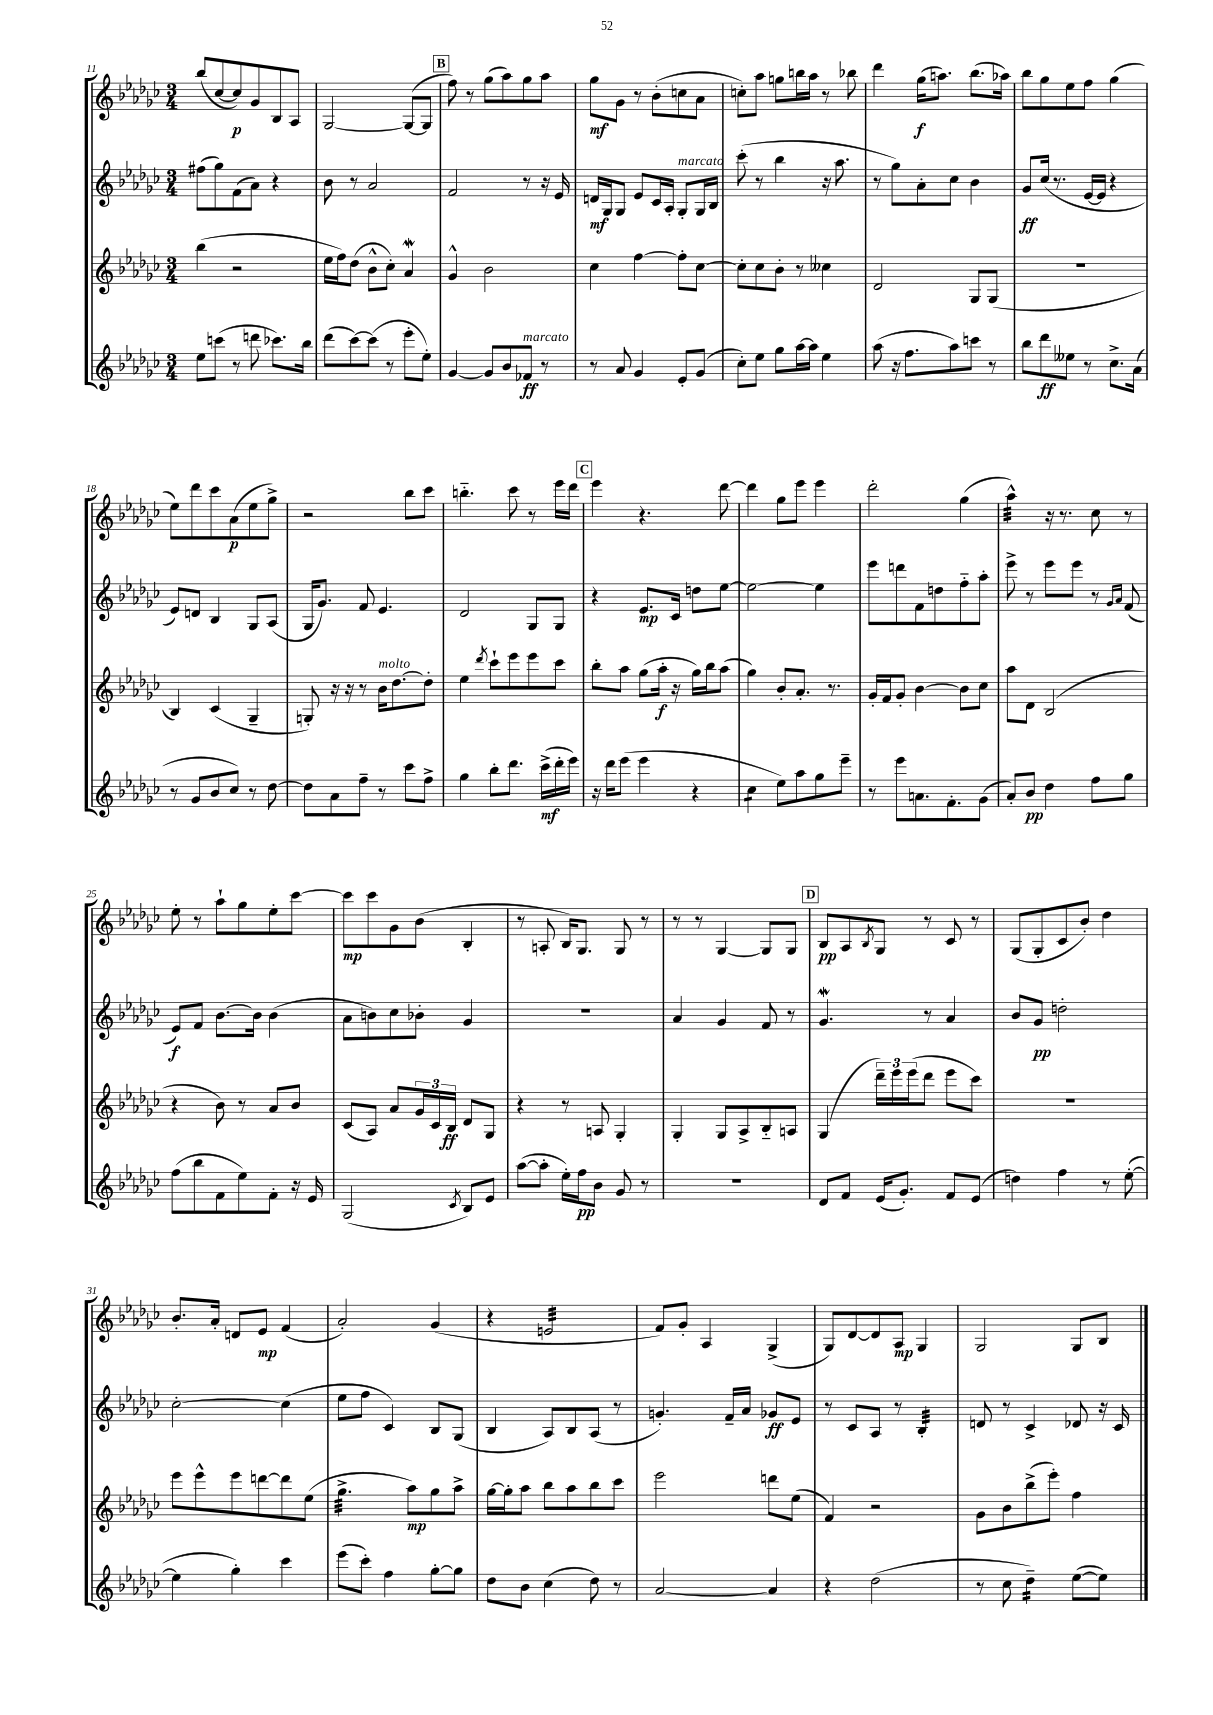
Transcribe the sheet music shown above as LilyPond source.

<<
\new StaffGroup <<
\new Staff = "s0" {
    \clef treble \key ges \major \numericTimeSignature \time 3/4
    bes''8( ces''8~ ces''8\p) ges'8 bes8 aes8 |
    ges2~ ges8~( ges8 |
    \mark \markup { \box "B" } f''8) r8 ges''8( aes''8) ges''8 aes''8 |
    ges''8\mf ges'8 r8 bes'8-.( c''8 aes'8 |
    c''8-.) aes''8 g''8 b''16 aes''16 r8 bes''8 |
    des'''4 ges''16\f( a''8.) bes''8.( aes''16) |
    bes''8 ges''8 ees''8 f''8 ges''4( |
    ees''8) des'''8 ces'''8 aes'8\p( ees''8 ges''8->) |
    r2 bes''8 ces'''8 |
    b''4.-_ ces'''8 r8 ees'''16 des'''16 |
    \mark \markup { \box "C" } ees'''4 r4. des'''8~ |
    des'''4 ges''8 ees'''8 ees'''4 |
    des'''2-. ges''4( |
    aes''4:32-^) r16 r8. ces''8 r8 |
    ees''8-. r8 aes''8-! ges''8 ees''8-. ces'''8~ |
    ces'''8\mp ces'''8 ges'8 bes'8( bes4-. |
    r8 a8-. bes16) ges8. ges8 r8 |
    r8 r8 ges4~ ges8 ges8 |
    \mark \markup { \box "D" } bes8\pp aes8 \acciaccatura { bes8 } ges8 r8 ces'8 r8 |
    ges8( ges8-. ces'8 bes'8-.) des''4 |
    bes'8.-. aes'16-. d'8 ees'8\mp f'4( |
    aes'2-.) ges'4( |
    r4 e'2:32 |
    f'8) ges'8-. aes4 ges4->( |
    ges8) des'8~ des'8 aes8\mp ges4 |
    ges2 ges8 bes8 \bar "|." |
}
\new Staff = "s1" {
    \clef treble \key ges \major \numericTimeSignature \time 3/4
    fis''8( ges''8) f'8( aes'8) r4 |
    bes'8 r8 aes'2 |
    \mark \markup { \box "B" } f'2 r8 r16 ees'16 |
    d'16\mf ges16 ges8 ees'8 ces'16 aes16-. ges8-.^\markup { \italic "marcato" } ges16 bes16 |
    ces'''8-.( r8 bes''4 r16 aes''8. |
    r8 ges''8) aes'8-. ces''8 bes'4 |
    ges'8\ff ces''16( r8. ees'16~ ees'16 r4 |
    ees'8) d'8 bes4 ges8 aes8( |
    ges16 ges'8.) f'8 ees'4. |
    des'2 ges8 ges8 |
    \mark \markup { \box "C" } r4 ees'8.\mp ces'16 d''8 ees''8~ |
    ees''2~ ees''4 |
    ees'''8 d'''8 f'8 d''8 f''8-_ aes''8-. |
    ees'''8-> r8 ees'''8 ees'''8 r8 \grace { ges'16 aes'16 } f'8( |
    ees'8\f) f'8 bes'8.~ bes'16 bes'4( |
    aes'8 b'8) ces''8 bes'8-. ges'4 |
    R2. |
    aes'4 ges'4 f'8 r8 |
    \mark \markup { \box "D" } ges'4.\mordent r8 aes'4 |
    bes'8 ges'8\pp d''2-. |
    ces''2~-. ces''4( |
    ees''8 f''8 ces'4) bes8 ges8( |
    bes4 aes8) bes8 aes8( r8 |
    g'4.-.) f'16-- aes'16 ges'8\ff ees'8 |
    r8 ces'8 aes8 r8 bes4:32-. |
    d'8 r8 ces'4-> des'8 r16 ces'16 \bar "|." |
}
\new Staff = "s2" {
    \clef treble \key ges \major \numericTimeSignature \time 3/4
    bes''4( r2 |
    ees''16 f''16) des''8( bes'8-^ ces''8-.) aes'4\mordent |
    \mark \markup { \box "B" } ges'4-^ bes'2 |
    ces''4 f''4~ f''8-. ces''8~ |
    ces''8-. ces''8 bes'8-. r8 ceses''4 |
    des'2 ges8 ges8( |
    R2. |
    bes4) ces'4( ges4-- |
    g8-.) r16 r16 r8 bes'16^\markup { \italic "molto" } des''8.~ des''8-. |
    ees''4 \acciaccatura { des'''8 } ces'''8-! ees'''8 ees'''8 ces'''8 |
    \mark \markup { \box "C" } bes''8-. aes''8 ges''8( aes''16-.\f r16 ges''16) bes''16 aes''8( |
    ges''4) bes'8-. aes'8.-. r8. |
    ges'16-. f'16 ges'8-. bes'4~ bes'8 ces''8 |
    aes''8 des'8 bes2( |
    r4 bes'8) r8 aes'8 bes'8 |
    ces'8( aes8) aes'8 \tuplet 3/2 { ges'16 ces'16 bes16\ff } des'8 ges8 |
    r4 r8 a8 ges4-. |
    ges4-. ges8 aes8-> bes8-_ a8 |
    \mark \markup { \box "D" } ges4( \tuplet 3/2 { des'''16--) ees'''16 ees'''16( } des'''8 ees'''8 ces'''8) |
    R2. |
    ees'''8 ees'''8-^ ees'''8 d'''8~ d'''8 ees''8( |
    ges''4.:32-> aes''8\mp) ges''8 aes''8-> |
    ges''16~ ges''16-. aes''8 bes''8 aes''8 bes''8 ces'''8 |
    ees'''2 d'''8 ees''8( |
    f'4) r2 |
    ges'8 bes'8 bes''8->( ees'''8-.) f''4 \bar "|." |
}
\new Staff = "s3" {
    \clef treble \key ges \major \numericTimeSignature \time 3/4
    ees''8 c'''8( r8 d'''8 ces'''8.) bes''16 |
    des'''8( ces'''8~) ces'''8( r8 ees'''8-. ees''8-.) |
    \mark \markup { \box "B" } ges'4~ ges'8 bes'8 fes'8\ff^\markup { \italic "marcato" } r8 |
    r8 aes'8 ges'4 ees'8-. ges'8( |
    ces''8-.) ees''8 ges''8 aes''16~ aes''16 ees''4 |
    aes''8( r16 f''8. aes''8) c'''8 r8 |
    bes''8 des'''8\ff eeses''8 r8 ces''8.-> aes'16( |
    r8 ges'8 bes'8 ces''8) r8 des''8~ |
    des''8 aes'8 f''8-- r8 ces'''8 f''8-> |
    ges''4 bes''8-. des'''8. ces'''16->\mf( des'''16-. ees'''16) |
    \mark \markup { \box "C" } r16 des'''16 ees'''8( ees'''4 r4 |
    ces''4:8 ees''8) aes''8 ges''8 ees'''8-- |
    r8 ees'''8 a'8. f'8.-. ges'8( |
    aes'8-.) bes'8\pp des''4 f''8 ges''8 |
    f''8( bes''8 f'8 ees''8) f'8-. r16 ees'16 |
    ges2( \acciaccatura { ces'8 } bes8) ees'8 |
    aes''8~( aes''8-. ees''16-.) f''16\pp bes'8 ges'8 r8 |
    R2. |
    \mark \markup { \box "D" } des'8 f'8 ees'16( ges'8.-.) f'8 ees'8( |
    d''4) f''4 r8 ees''8~-.( |
    ees''4 ges''4-.) ces'''4 |
    ees'''8( ces'''8-.) f''4 ges''8~-. ges''8 |
    des''8 bes'8 ces''4( des''8) r8 |
    aes'2~ aes'4 |
    r4 des''2( |
    r8 ces''8 des''4:16--) ees''8~( ees''8) \bar "|." |
}
>>
>>
\layout { \context { \Score currentBarNumber = #11 } }
